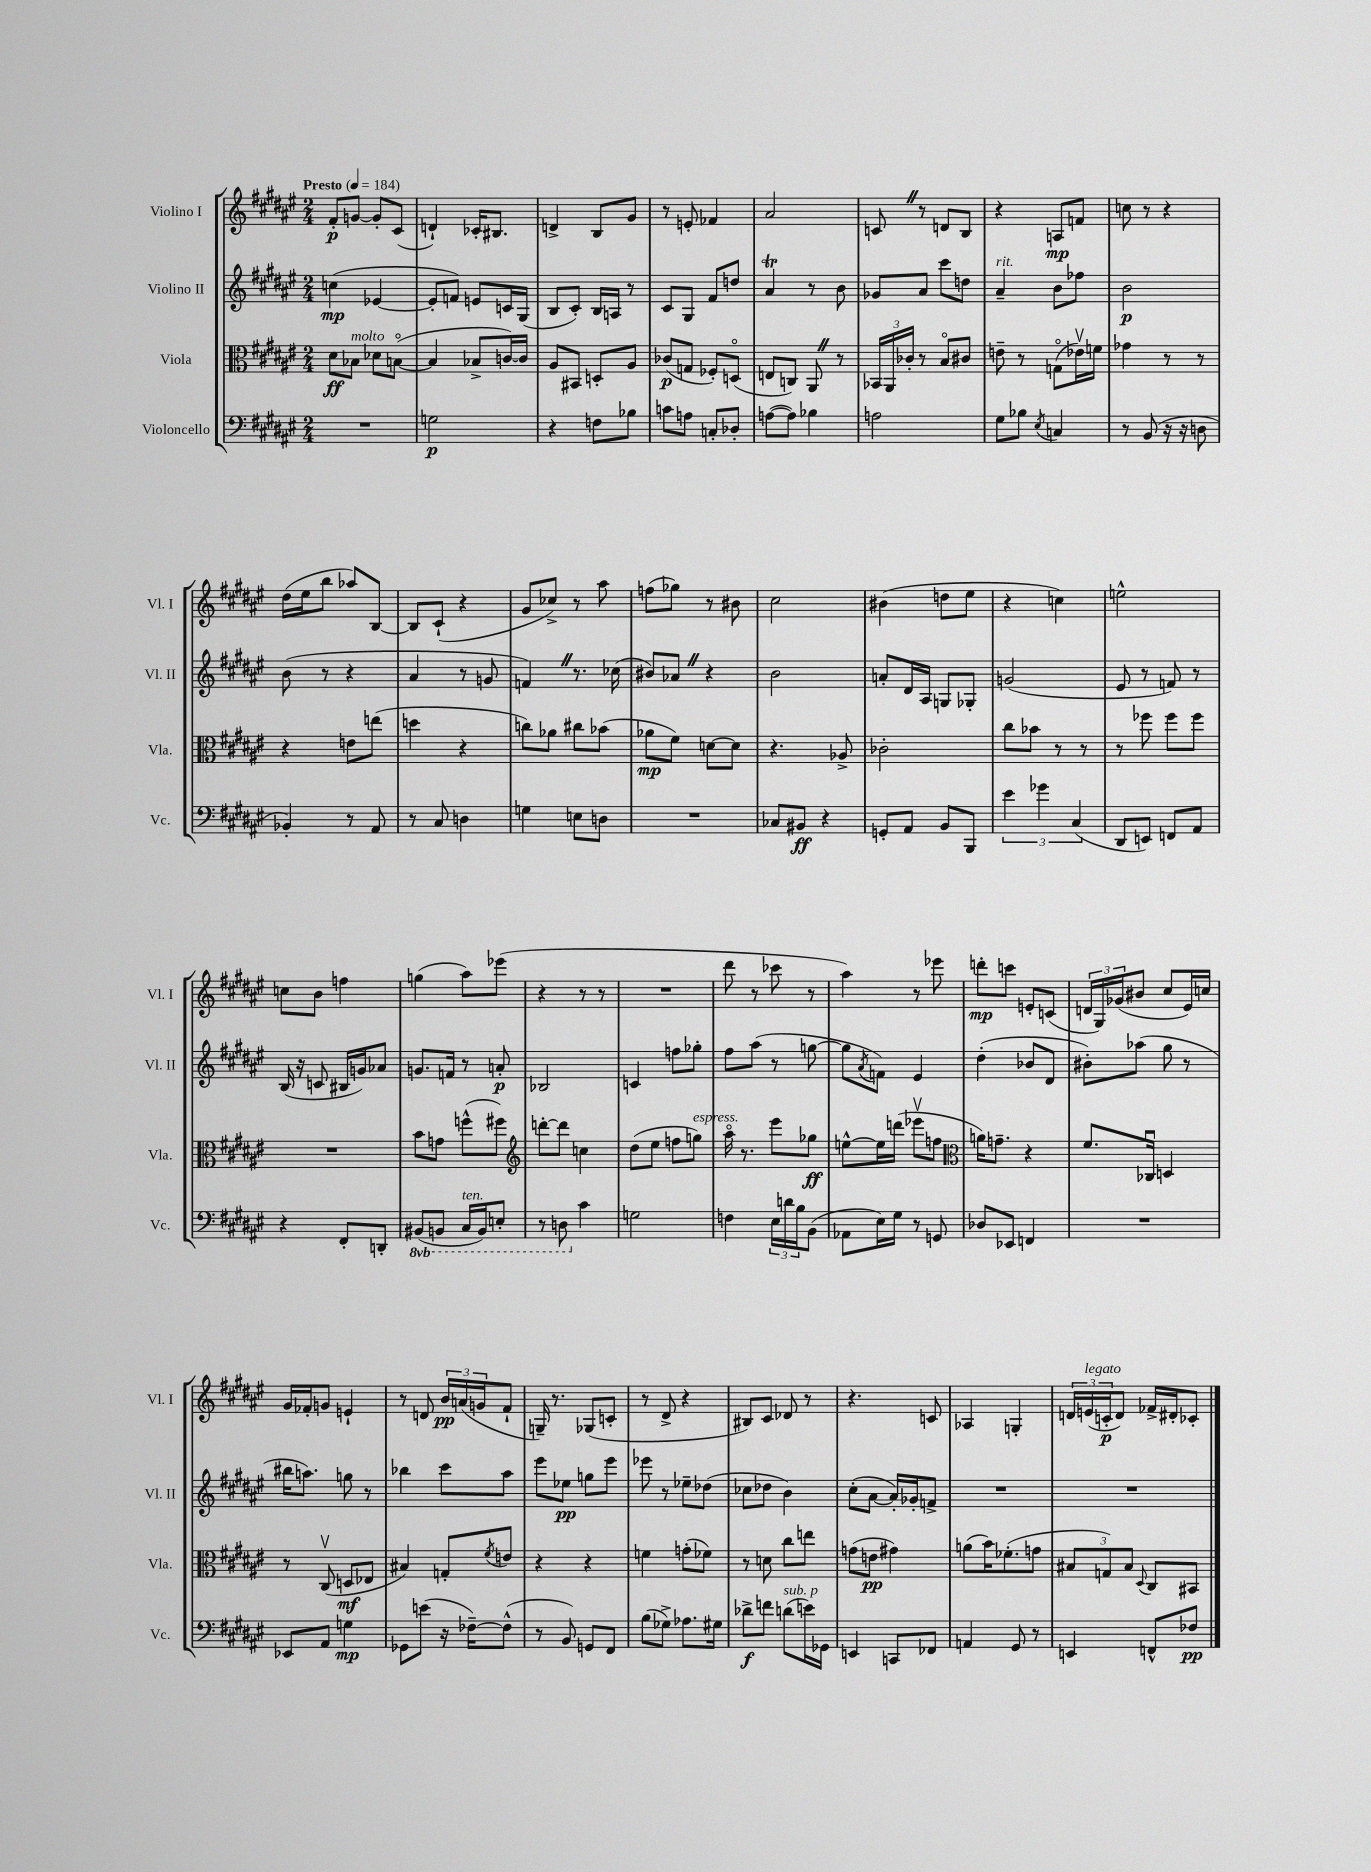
<<
\new StaffGroup <<
\new Staff = "s0" \with { instrumentName = "Violino I" shortInstrumentName = "Vl. I" } {
    \clef treble \key fis \major \numericTimeSignature \time 2/4 \tempo "Presto" 4 = 184
    fis'8-.\p g'8~ g'8-. cis'8( |
    d'4-!) ces'16-. bis8. |
    d'4-> b8 gis'8 |
    r8 e'8-. fes'4 |
    ais'2 |
    c'8 \once \override BreathingSign.text = \markup { \musicglyph "scripts.caesura.straight" } \breathe r8 d'8 b8 |
    r4 a8\mp f'8 |
    c''8 r8 r4 |
    dis''16( eis''16 b''8 aes''8) b8~ |
    b8 cis'8-!( r4 |
    gis'8 ces''8->) r8 ais''8 |
    f''8( ges''8) r8 bis'8 |
    cis''2 |
    bis'4( d''8 eis''8 |
    r4 c''4) |
    e''2-^ |
    c''8 b'8 f''4 |
    g''4( ais''8) ees'''8( |
    r4 r8 r8 |
    R2 |
    dis'''8 r8 ces'''8 r8 |
    ais''4) r8 ees'''8 |
    d'''8-.\mp c'''8 e'8-. c'8( |
    \tuplet 3/2 { d'16 gis16) ges'16( } bis'8 cis''8 eis'16) c''16 |
    gis'16 fes'16-. g'8 e'4-! |
    r8 d'8 \tuplet 3/2 { b'16\pp a'16( g'16 } fis'8-! |
    g16--) r8. ges8( c'8-. |
    r8 dis'8-> r4 |
    bis8) cis'8 des'8 r8 |
    r4. c'8 |
    aes4 g4-. |
    \tuplet 3/2 { d'16 e'16^\markup { \italic "legato" }( c'16-.\p } d'8) fes'16-> dis'16-. ces'8-. \bar "|." |
}
\new Staff = "s1" \with { instrumentName = "Violino II" shortInstrumentName = "Vl. II" } {
    \clef treble \key fis \major \numericTimeSignature \time 2/4
    c''4\mp( ees'4~ |
    ees'8-. f'8) e'8 c'16 gis16( |
    b8 cis'8-.) b16 a16 r8 |
    cis'8 gis8 fis'8 d''8 |
    ais'4\trill r8 b'8 |
    ges'8 ais'8 cis'''8 d''8 |
    ais'4--^\markup { \italic "rit." } b'8 fes''8 |
    b'2\p |
    b'8( r8 r4 |
    ais'4 r8 g'8 |
    f'4) \once \override BreathingSign.text = \markup { \musicglyph "scripts.caesura.straight" } \breathe r8. ces''16( |
    bis'8) aes'8 \once \override BreathingSign.text = \markup { \musicglyph "scripts.caesura.straight" } \breathe r4 |
    b'2 |
    a'8-. dis'16 ais16 g8 ges8-. |
    g'2( |
    eis'8 r8 f'8) r8 |
    b16( r16 c'8 bis16 g'16) aes'8 |
    g'8. f'16 r8 a'8-.\p |
    bes2 |
    c'4 f''8 ges''8-. |
    fis''8 ais''8( r8 g''8~ |
    g''8 \acciaccatura { ais'8 } f'8) eis'4 |
    dis''4-.( bes'8 dis'8 |
    bis'8-.) aes''8( gis''8 r8 |
    bis''16 a''8.) g''8 r8 |
    bes''4 cis'''8 ais''8 |
    eis'''8 ees''8\pp g''8 eis'''8 |
    ees'''8 r8 ees''8-- des''8( |
    ces''8 des''8 b'4) |
    cis''8-.( ais'8~ ais'16-.) ges'16-. f'8-> |
    R2 |
    R2 \bar "|." |
}
\new Staff = "s2" \with { instrumentName = "Viola" shortInstrumentName = "Vla." } {
    \clef alto \key fis \major \numericTimeSignature \time 2/4
    dis'8\ff bes8^\markup { \italic "molto" } des'8 b8~\flageolet( |
    b4 bes8-> c'16~) c'16 |
    ais8 bis,8 d8-. ais8 |
    ces'8\p( g8 fes8-.) d8\flageolet( |
    e8 c8) ais,8 \once \override BreathingSign.text = \markup { \musicglyph "scripts.caesura.straight" } \breathe r8 |
    \tuplet 3/2 { bes,16 ais,16 ces'16-. } r8 b8\flageolet cis'8 |
    e'8-- r8 g8\flageolet( ees'16\upbow) f'16 |
    ges'4 r8 r8 |
    r4 e'8 e''8( |
    d''4 r4 |
    c''8) aes'8 cis''8 bes'8( |
    aes'8\mp fis'8) d'8~ d'8 |
    r4. aes8-> |
    ces'2-. |
    cis''8 bes'8 r8 r8 |
    r8 fes''8 fes''8 fes''8 |
    R2 |
    b'8 g'8 f''8-^( fis''8) |
    \clef treble d'''8~-. d'''8 c''4 |
    dis''8( eis''8 f''8 g''8^\markup { \italic "espress." }) |
    ais''16\flageolet r8. eis'''8 ges''8\ff |
    e''8~-^ e''16 d'''16( ees'''8\upbow f''8 |
    \clef alto a'16) g'8.-- r4 |
    fis'8. ces16\downbow d4 |
    r8 cis8\upbow( d8\mf ees8 |
    bis4) g8-. \acciaccatura { fis'8 } e'8 |
    r4 r4 |
    f'4 g'8-.( fes'8) |
    r8 d'8 cis''8 e''8 |
    g'8( e'8\pp gis'4) |
    a'8( b'16) fes'8.-.( g'8 |
    \tuplet 3/2 { bis8 g8) bis8 } \appoggiatura { dis8 } cis8 bis,8 \bar "|." |
}
\new Staff = "s3" \with { instrumentName = "Violoncello" shortInstrumentName = "Vc." } {
    \clef bass \key fis \major \numericTimeSignature \time 2/4 \set Staff.ottavationMarkups = #ottavation-simple-ordinals
    R2 |
    g2\p |
    r4 f8 bes8 |
    c'8 a8 c8-. des8-. |
    a8~( a8) bes4 |
    a2 |
    gis8 bes8 \acciaccatura { eis8 } c4 |
    r8 b,8( r16 r16 d8 |
    bes,4-.) r8 ais,8 |
    r8 cis8 d4 |
    g4 e8 d8 |
    R2 |
    ces8 bis,8\ff r4 |
    g,8-. ais,8 b,8 b,,8 |
    \tuplet 3/2 { eis'4 ges'4 cis4( } |
    dis,8 e,8) f,8 ais,8 |
    r4 fis,8-. d,8-. |
    \ottava #-1 bis,,8( b,,8 cis,16^\markup { \italic "ten." } b,,16) e,8-. |
    r8 d,8 \ottava #0 cis'4 |
    g2 |
    f4 \tuplet 3/2 { eis16 d'16 b16 } b,8( |
    aes,8 eis16) gis16 r8 g,8 |
    des8 ees,8 f,4 |
    R2 |
    ees,8 ais,8 g4\mp |
    ges,8 e'8( r16 fes16~--) fes8-^( |
    r8 b,8) g,8 fis,8 |
    b8( ges8->) aes8. gis16 |
    des'8->\f f'8 d'8^\markup { \italic "sub. p" }( e'16) ges,16 |
    e,4 c,8 fes,8 |
    a,4 gis,8 r8 |
    e,4 f,8-^ fes8\pp \bar "|." |
}
>>
>>
\layout { \context { \Score \remove "Bar_number_engraver" } }
